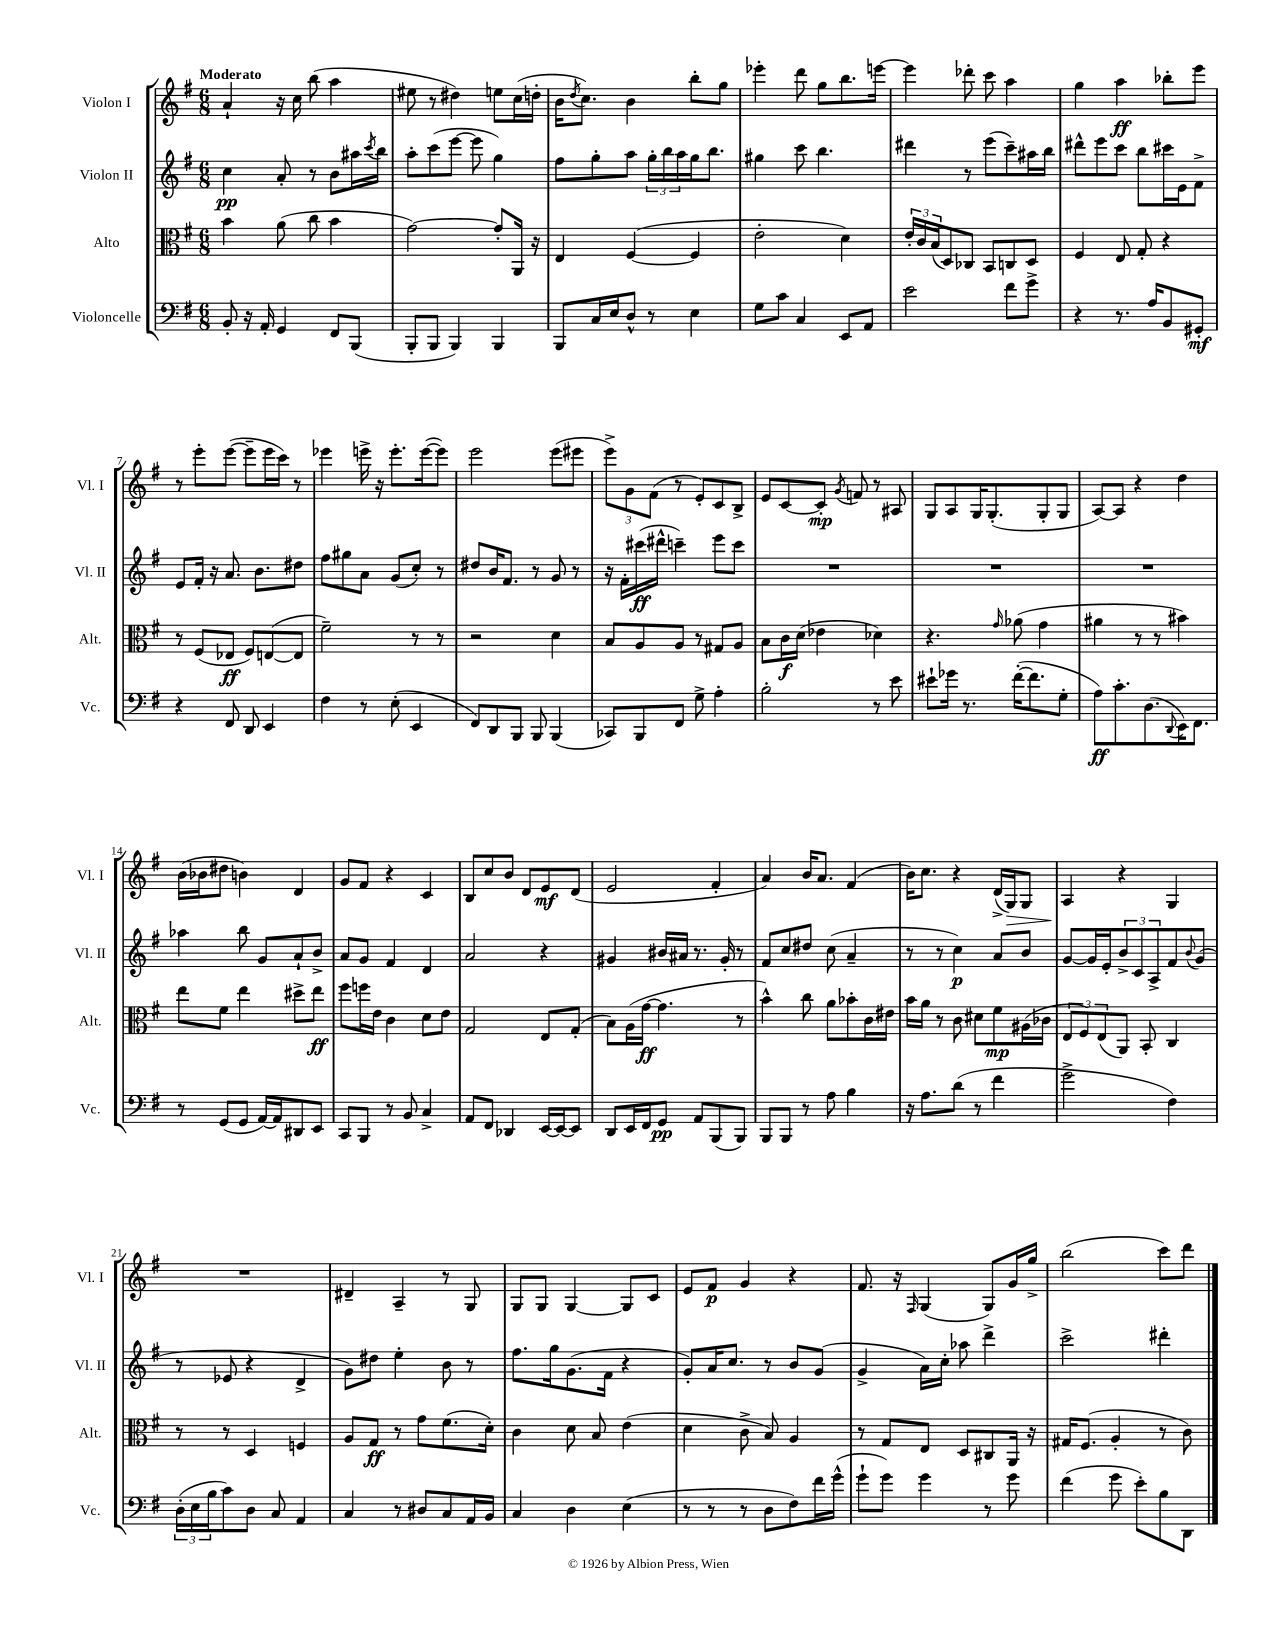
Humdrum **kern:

**kern	**kern	**kern	**kern
*staff4	*staff3	*staff2	*staff1
*clefF4	*clefC3	*clefG2	*clefG2
*k[f#]	*k[f#]	*k[f#]	*k[f#]
*M6/8	*M6/8	*M6/8	*M6/8
8BB'	4b	4cc	4a`
16r	.	.	.
16AA'	.	.	.
4GG	(8a	8a'	16r
.	.	.	16cc
.	8cc	8r	(8bb
8FF#	4b	8b	4aa
(8BBB	.	16aa#	.
.	.	8qccc	.
.	.	16bb	.
=	=	=	=
8BBB'	[2g)	8aa'	8ee#
8BBB	.	(8ccc	8r
4BBB)	.	[8eee	4dd#)
.	.	8eee]	.
4BBB	8g']	4gg)	8ee
.	16AA	.	(16cc
.	16r	.	16dd'
=	=	=	=
8BBB	4E	8ff#	16b
.	.	.	8qdd
.	.	.	8.cc)
16C	.	8gg'	.
16E	.	.	.
8D^^	([4F#	8aa	4b
8r	.	24gg'	.
.	.	24bb	.
.	.	24aa	.
4E	4F#]	16gg	8bb'
.	.	8.bb	.
.	.	.	8gg
=	=	=	=
8G	2e'	4gg#	4eee-'
8c	.	.	.
4C	.	8ccc	8ddd
.	.	4.bb	8gg
8EE	4d)	.	8.bb
8AA	.	.	.
.	.	.	[16eee
=	=	=	=
2e	24e'	4ddd#	4eee]
.	24c	.	.
.	(24B	.	.
.	8D)	.	.
.	8C-	8r	8ddd-'
.	8BB	(8eee	8ccc
8f#	8C	8ccc~)	4aa
8g^	8D	16aa#	.
.	.	16bb	.
=	=	=	=
4r	4F#	8ddd#^^	4gg
.	.	8eee	.
8.r	8E	8ccc	4aa
.	8G'	8bb	.
16A	.	.	.
8BB	4r	16ccc#	8bb-'
.	.	16e	.
8GG#'	.	8f#^	8eee
=	=	=	=
4r	8r	8e	8r
.	(8F#	16f#'	8eee'
.	.	16r	.
8FF#	8E-	8.a	([8eee
8DD	8F#)	.	8eee~]
.	.	8.b	.
4EE	([8E	.	16eee
.	.	.	16ccc)
.	8E]	8dd#	8r
=	=	=	=
4F#	2f#~)	8ff#	4eee-
.	.	8gg#	.
8r	.	8a	16eee^
.	.	.	16r
(8E'	.	(8g	8.eee'
4EE	8r	8cc')	.
.	.	.	([16eee
.	8r	8r	8eee])
=	=	=	=
8FF#)	2r	8dd#	2eee
8DD	.	16b	.
.	.	8.f#	.
8BBB	.	.	.
8BBB	.	8r	.
(4BBB	4d	8g	(8eee
.	.	8r	8eee#
=	=	=	=
8CC-)	8B	16r	12eee^)
.	.	16f#'	.
.	.	.	12g
8BBB	8A	(16ccc#	.
.	.	.	(12f#
.	.	16ddd#^^	.
8FF#	8A	4ccc~)	8r
8G^	8r	.	8e')
4A'	8G#	8eee	8c
.	8A	8ccc	8B^
=	=	=	=
2B'	8B	2.r	8e
.	16c	.	[8c
.	(16d	.	.
.	4e-	.	8c']
.	.	.	8qg
.	.	.	8f
8r	4d-)	.	8r
8e	.	.	8A#
=	=	=	=
8e#`	4.r	2.r	8G
16g-	.	.	8A
8.r	.	.	.
.	.	.	16G
.	.	.	(8.G'
.	16qqg	.	.
([16f#'	(8a-	.	.
8.f#]	.	.	.
.	4g	.	8G'
8G'	.	.	8G
=	=	=	=
8A)	4a#	2.r	[8A)
8.c'	.	.	8A]
.	8r	.	4r
(8.D	.	.	.
.	8r	.	.
8qqDD	.	.	.
16EE)	4b#)	.	4dd
8.FF#	.	.	.
=	=	=	=
8r	8ee	4aa-	(16b
.	.	.	16b-
(8GG	8f#	.	8dd#
8GG	4ee	8bb	4b)
[16AA)	.	8g	.
16AA]	.	.	.
8DD#	8dd#^	8a`	4d
8EE	8ee	8b^	.
=	=	=	=
8CC	8ff#	8a	8g
8BBB	16ff	8g	8f#
.	16e	.	.
8r	4c	4f#	4r
8BB	.	.	.
4C^	8d	4d	4c
.	8e	.	.
=	=	=	=
8AA	2G	2a	8B
8FF#	.	.	8cc
4DD-	.	.	8b
.	.	.	8d
[16EE	8E	4r	8e
16EE_	.	.	.
8EE]	(8G'	.	(8d
=	=	=	=
8DD	8B)	4g#	2e
16EE	(16A	.	.
16FF#	[16g	.	.
8GG	4.g]	16b#	.
.	.	16a#	.
8AA	.	8.r	.
(8BBB	.	.	4f#'
.	.	16g#'	.
8BBB)	8r	8r	.
=	=	=	=
8BBB	4b^^)	8f#	4a)
8BBB	.	8cc	.
8r	8cc	8dd#	16b
.	.	.	8.a
8A	8a	(8cc	.
4B	8b-'	4a~	(4f#
.	16c	.	.
.	16e#	.	.
=	=	=	=
16r	16b	8r	16b)
8.A	16a	.	8.cc
.	8r	8r	.
(8d	8c	4cc)	4r
8r	8d#	.	.
4f#	8f#	8a	(16d^
.	.	.	16G)
.	(16A#	8b	8G
.	16c-	.	.
=	=	=	=
2g^	12E	[8g	4A
.	12F#)	.	.
.	.	16g]	.
.	(12E	.	.
.	.	16e'	.
.	8AA)	12b^	4r
.	.	12c	.
.	8BB'	.	.
.	.	12A^	.
4F#)	4C	8f#	4G
.	.	8qqb	.
.	.	(8g	.
=	=	=	=
(24D'	8r	8r	2.r
24E	.	.	.
24B	.	.	.
8c)	8r	8e-	.
8D	4D	4r	.
8C	.	.	.
4AA	4F	4d^	.
=	=	=	=
4C	8A	8g)	4d#~
.	8G	8dd#	.
8r	8r	4ee'	4A~
8D#	8g	.	.
8C	(8.f#	8b	8r
16AA	.	8r	8G
16BB	16d')	.	.
=	=	=	=
4C	4c	8.ff#	8G
.	.	.	8G
.	.	16gg	.
4D	8d	(8.g	[4G
.	8B	.	.
.	.	16f#	.
(4E	(4e	4r	8G]
.	.	.	8c
=	=	=	=
8r	4d	8g')	8e
8r	.	16a	8f#
.	.	8.cc	.
8r	8c^	.	4g
8D	8B)	8r	.
8F#)	4A	8b	4r
16f#	.	(8g	.
(16g^^	.	.	.
=	=	=	=
8g`	8r	4g^	8.f#
8g)	8G	.	.
.	.	.	16r
.	.	.	16qqF#
4g	8E	16a)	(4G
.	.	16cc'	.
.	8D	8aa-	.
8r	8C#	4ddd^	8G)
8g	16AA	.	16g
.	16r	.	16gg^
=	=	=	=
(4f#	16G#	2ccc^	(2bb
.	(8.F#	.	.
8g	4A'	.	.
8e')	.	.	.
8B	8r	4ddd#'	8ccc)
8DD	8c)	.	8ddd
==	==	==	==
*-	*-	*-	*-
